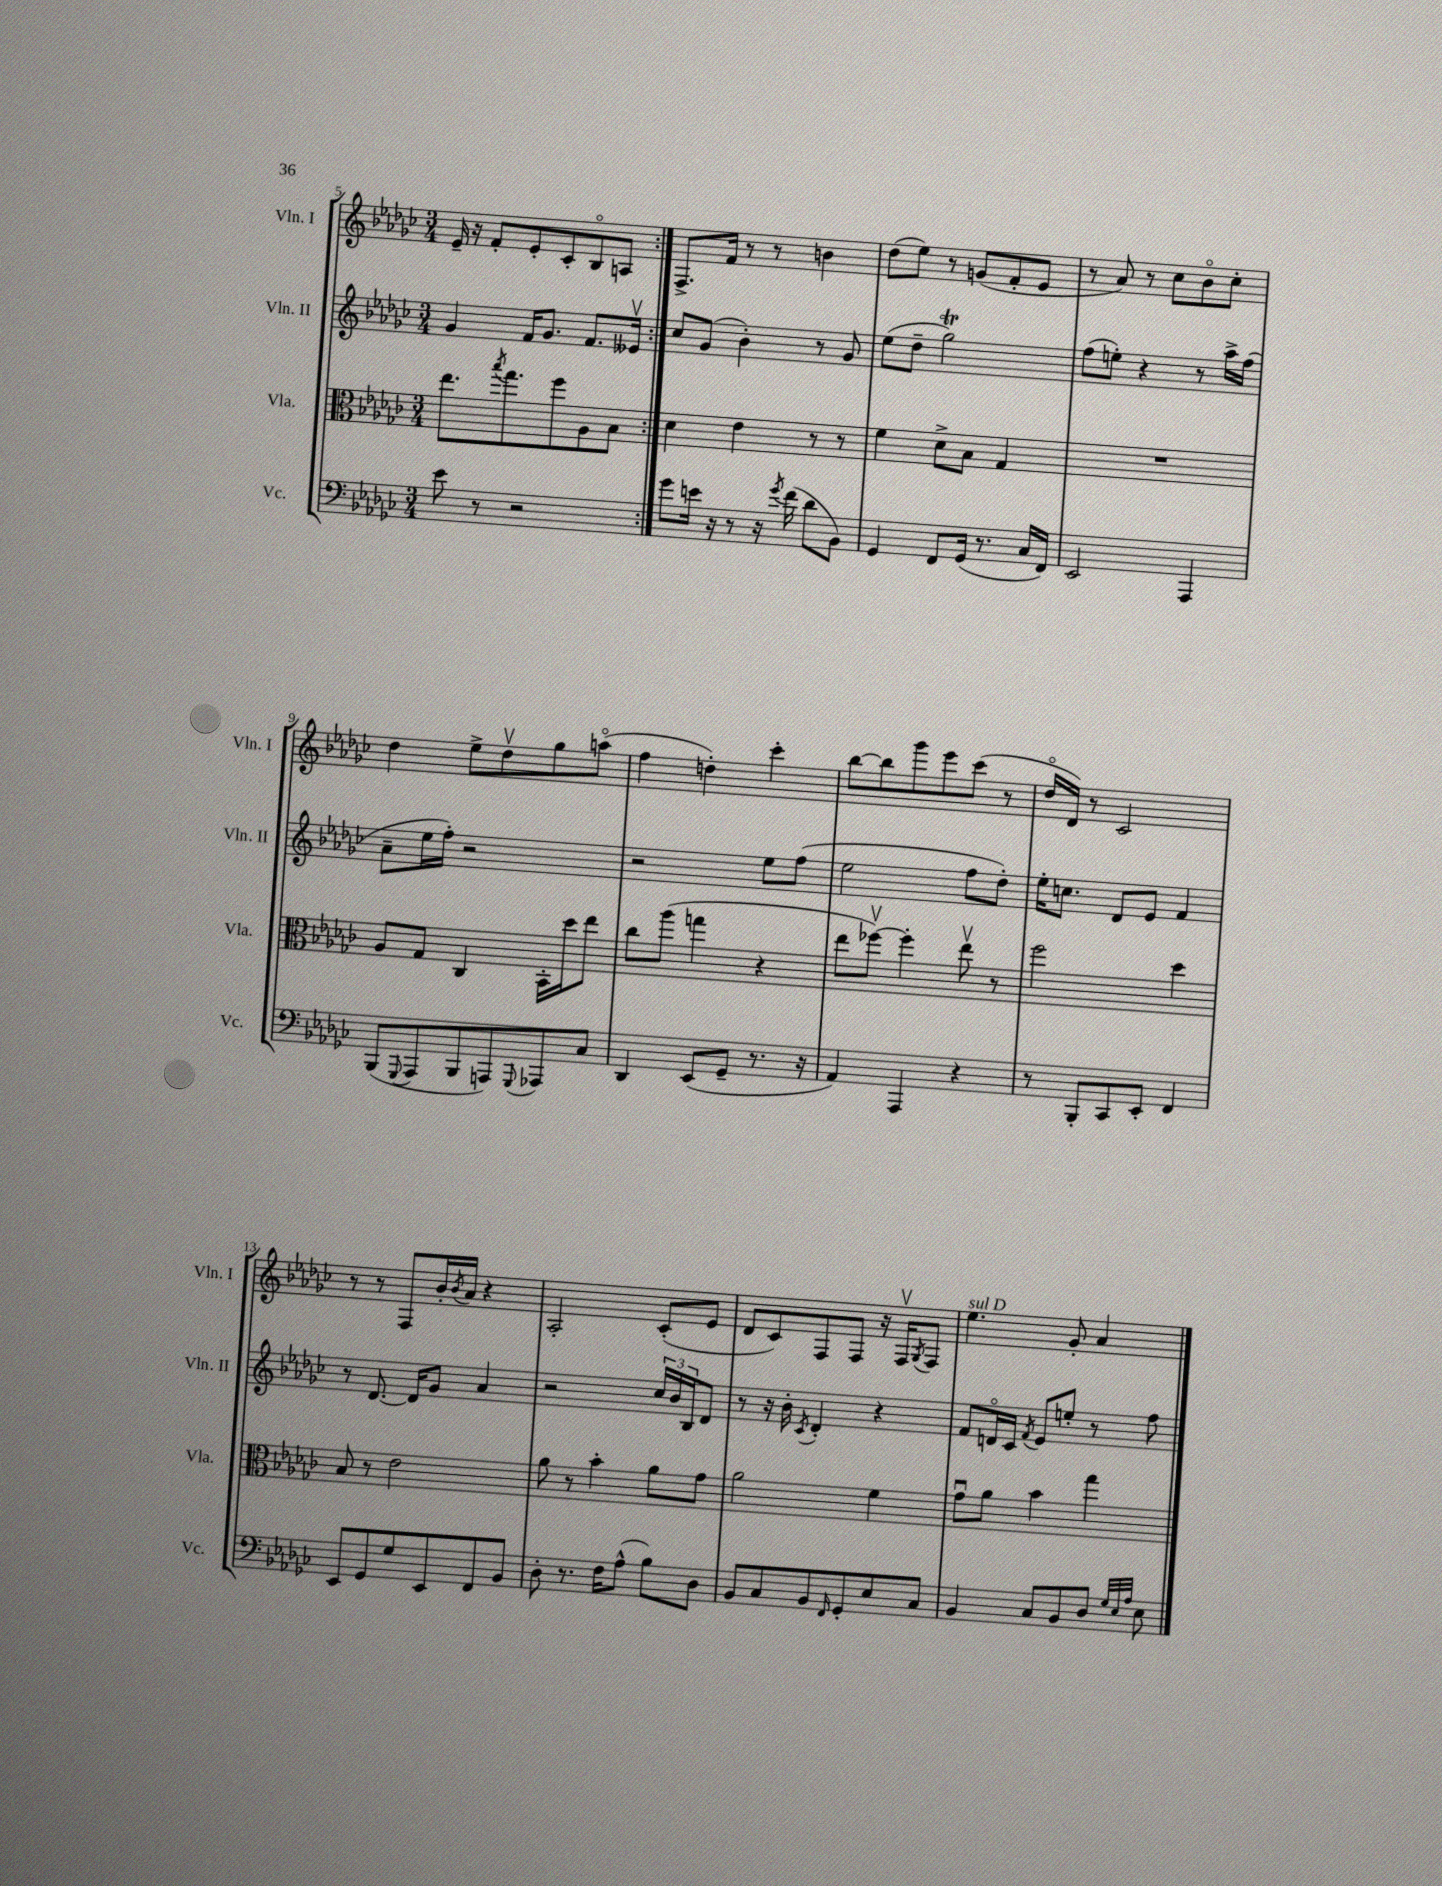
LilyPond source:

<<
\new StaffGroup <<
\new Staff = "s0" \with { instrumentName = "Vln. I" shortInstrumentName = "Vln. I" } {
    \clef treble \key ges \major \numericTimeSignature \time 3/4
    \repeat volta 2 { ees'16-- r16 f'8-. ees'8-. ces'8-. bes8\flageolet a8 | }
    f8.-> f'16 r8 r8 b'4 |
    des''8( ees''8) r8 g'8( f'8-. ees'8 |
    r8 aes'8) r8 ces''8 bes'8\flageolet ces''8-. |
    des''4 ees''8-> des''8\upbow ges''8 a''8\flageolet( |
    f''4 d''4-.) ces'''4-. |
    bes''8~ bes''8 ges'''8 ees'''8 ces'''8( r8 |
    des''16\flageolet des'16) r8 ces'2 |
    r8 r8 f8 bes'16-. \acciaccatura { bes'8 } aes'16 r4 |
    aes2-. ces'8-.( ees'8 |
    des'8 ces'8) f8 f8 r16 f16\upbow \acciaccatura { ges8 } f8 |
    ees''4.^\markup { \italic "sul D" } ges'8-. aes'4 \bar "|." |
}
\new Staff = "s1" \with { instrumentName = "Vln. II" shortInstrumentName = "Vln. II" } {
    \clef treble \key ges \major \numericTimeSignature \time 3/4
    \repeat volta 2 { ges'4 f'16 ges'8. f'8. eeses'16\upbow | }
    ces''8 ges'8( bes'4-.) r8 ges'8 |
    ees''8( des''8-- ges''2\trill) |
    f''8( e''8-.) r4 r8 aes''16-> f''16( |
    aes'8-- ees''16 f''16-.) r2 |
    r2 ees''8 f''8( |
    ees''2 f''8 des''8-.) |
    ees''16-. c''8. des'8 ees'8 f'4 |
    r8 des'8.~ des'16 ges'8 aes'4 |
    r2 \tuplet 3/2 { ces''16 bes'16 bes16 } des'8 |
    r8 r16 bes'16-. \acciaccatura { ces'8 } des'4-. r4 |
    f'8 d'16\flageolet ces'16 \acciaccatura { f'8 } ees'8 e''8-. r8 f''8 \bar "|." |
}
\new Staff = "s2" \with { instrumentName = "Vla." shortInstrumentName = "Vla." } {
    \clef alto \key ges \major \numericTimeSignature \time 3/4
    \repeat volta 2 { ees''8. \acciaccatura { bes''8 } ges''8. f''8 aes8 bes8 | }
    des'4 ees'4 r8 r8 |
    f'4 des'8-> bes8 ges4 |
    R2. |
    aes8 ges8 ces4 bes,16-. des''16 ees''8 |
    ces''8 aes''8( g''4 r4 |
    ees''8 fes''8~\upbow) fes''4-. ees''8\upbow r8 |
    f''2 des''4 |
    bes8 r8 ees'2 |
    aes'8 r8 bes'4-. aes'8 ges'8 |
    aes'2 f'4 |
    ges'8\downbow aes'8 bes'4 ges''4 \bar "|." |
}
\new Staff = "s3" \with { instrumentName = "Vc." shortInstrumentName = "Vc." } {
    \clef bass \key ges \major \numericTimeSignature \time 3/4
    \repeat volta 2 { ees'8 r8 r2 | }
    ges'8 e'16 r16 r8 r16 \acciaccatura { ges'8 } f'16( des'8 bes,8) |
    ges,4 f,8 ges,16( r8. ces16 f,16) |
    ees,2 aes,,4 |
    bes,,8( \appoggiatura { ges,,8 } aes,,8 bes,,8 a,,8) \appoggiatura { ges,,8 } aes,,8 ces8 |
    des,4 ees,8( ges,8-- r8. r16 |
    aes,4) aes,,4 r4 |
    r8 bes,,8-. ces,8 ees,8-. f,4 |
    ees,8 ges,8 ges8 ees,8 f,8 bes,8 |
    des8-. r8. f16 aes8-^( bes8) des8 |
    bes,8 ces8 bes,8 \grace { f,16 } ges,8-. ees8 ces8 |
    bes,4 ces8 bes,8 des8 \grace { ges32 ees32 aes32 } ees8 \bar "|." |
}
>>
>>
\layout { \context { \Score currentBarNumber = #5 } }
